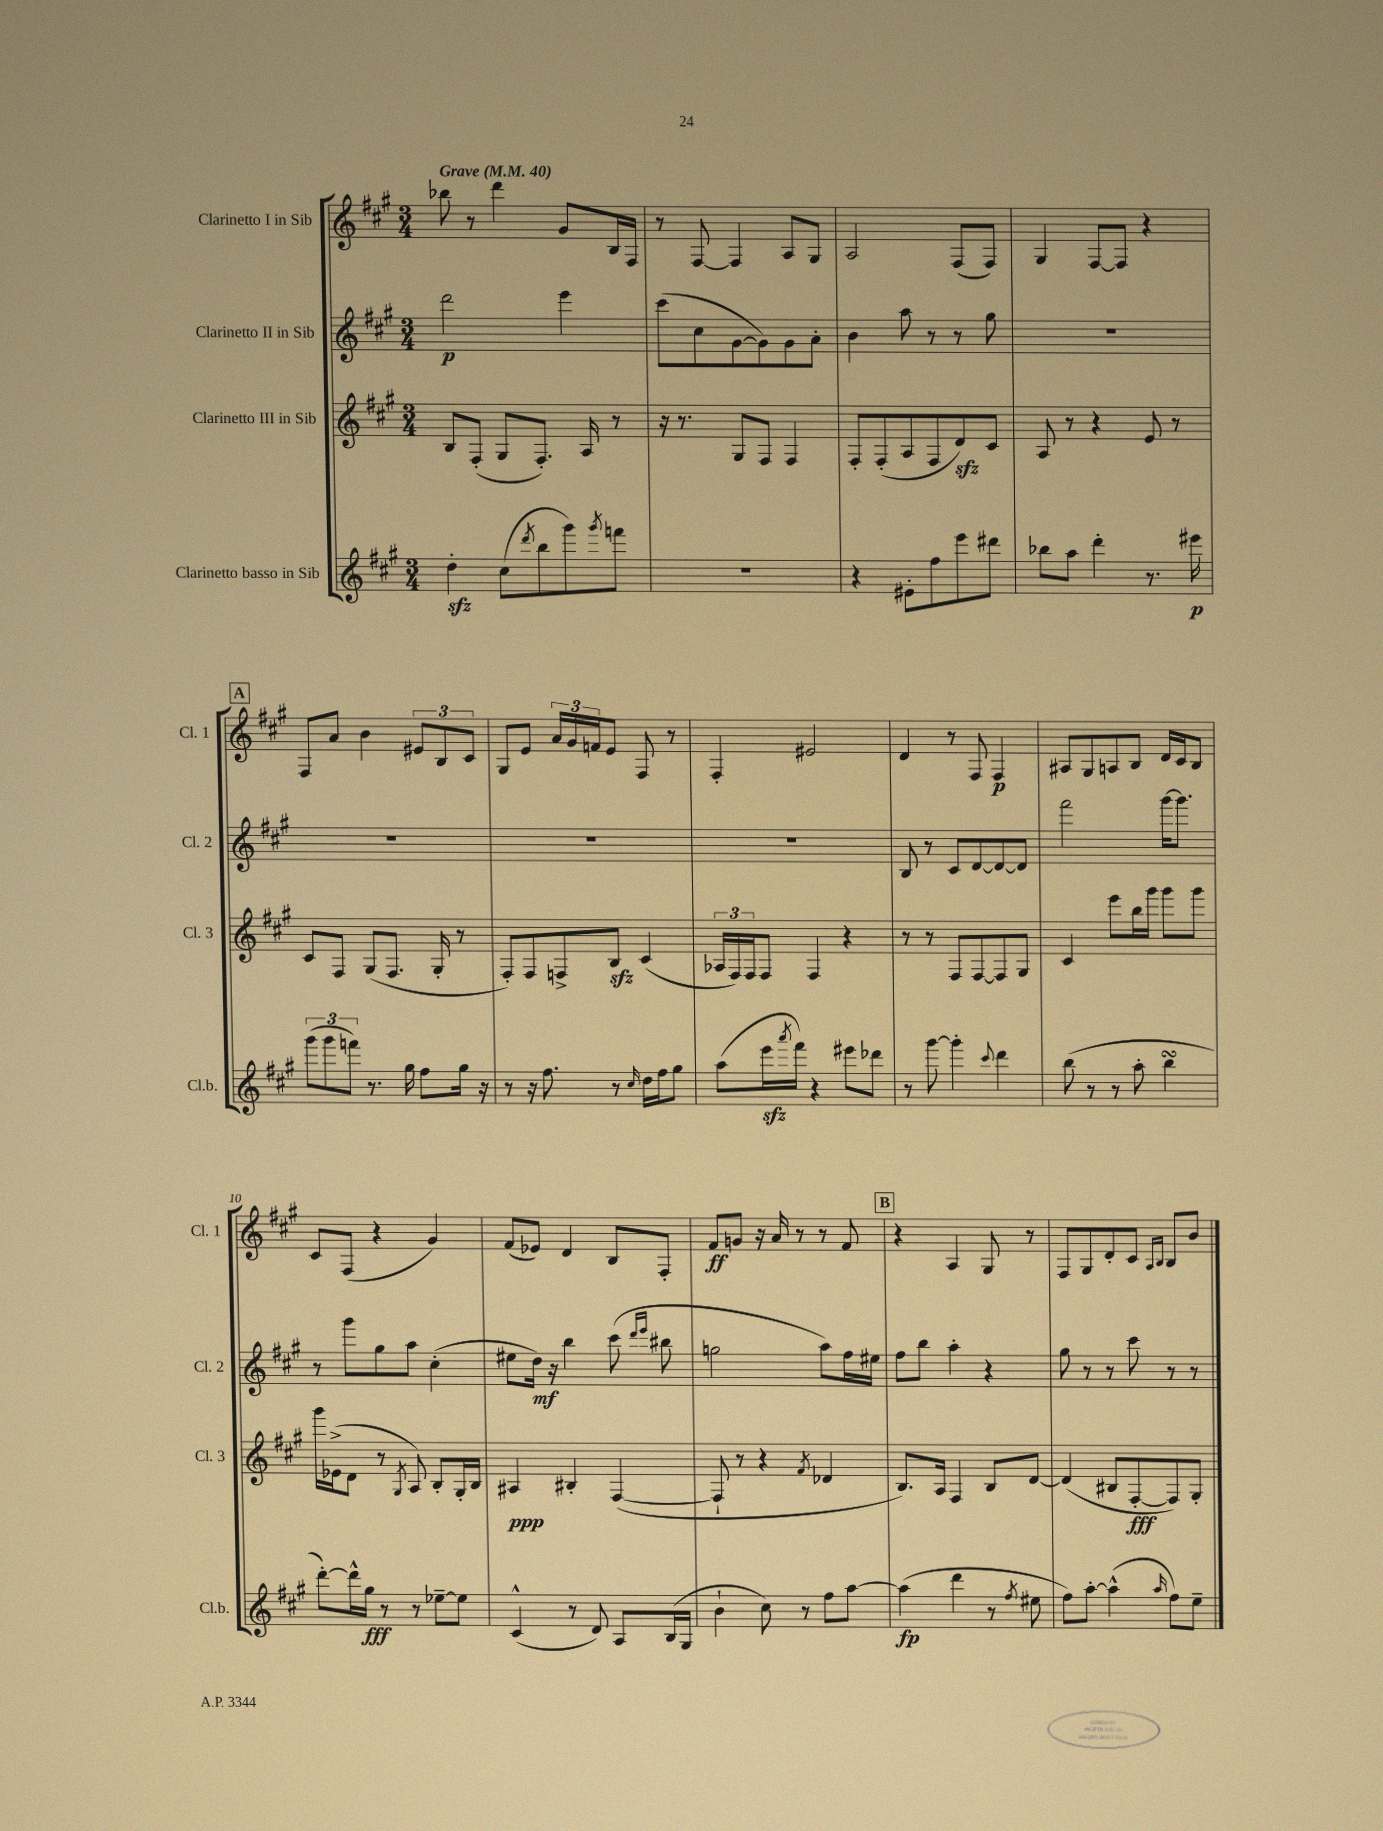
<<
\new StaffGroup <<
\new Staff = "s0" \with { instrumentName = "Clarinetto I in Sib" shortInstrumentName = "Cl. 1" } {
    \clef treble \key a \major \numericTimeSignature \time 3/4 \tempo "Grave" 4 = 40
    bes''8 r8 d'''4 gis'8 b16 fis16 |
    r8 fis8~ fis4 a8 gis8 |
    a2 fis8( fis8) |
    gis4 fis8~ fis8 r4 |
    \mark \markup { \box "A" } fis8 a'8 b'4 \tuplet 3/2 { eis'8 b8 cis'8 } |
    gis8 e'8 \tuplet 3/2 { a'16 gis'16 f'16 } e'8 fis8 r8 |
    fis4-. eis'2 |
    d'4 r8 fis8 fis4\p |
    ais8 gis8 a8 b8 d'16 cis'16 b8 |
    cis'8 fis8( r4 gis'4) |
    fis'8( ees'8) d'4 b8 fis8-. |
    fis'8\ff g'8 r16 a'16 r8 r8 fis'8 |
    \mark \markup { \box "B" } r4 a4 gis8 r8 |
    fis8 gis8 d'8-. cis'8 \grace { a16 b16 } b8 b'8 \bar "|." |
}
\new Staff = "s1" \with { instrumentName = "Clarinetto II in Sib" shortInstrumentName = "Cl. 2" } {
    \clef treble \key a \major \numericTimeSignature \time 3/4
    d'''2\p e'''4 |
    cis'''8( cis''8 gis'8~ gis'8) gis'8 a'8-. |
    b'4 a''8 r8 r8 gis''8 |
    R2. |
    \mark \markup { \box "A" } R2. |
    R2. |
    R2. |
    b8 r8 cis'8 d'8~ d'8~ d'8 |
    fis'''2 gis'''16~ gis'''8. |
    r8 gis'''8 gis''8 a''8 cis''4-.( |
    eis''8 d''16\mf) r16 b''4 cis'''8( \grace { d'''16 e'''16 } bis''8 |
    g''2 a''8) fis''16 eis''16 |
    \mark \markup { \box "B" } fis''8 b''8 a''4-. r4 |
    gis''8 r8 r8 cis'''8 r8 r8 \bar "|." |
}
\new Staff = "s2" \with { instrumentName = "Clarinetto III in Sib" shortInstrumentName = "Cl. 3" } {
    \clef treble \key a \major \numericTimeSignature \time 3/4
    b8 fis8-.( gis8 fis8.-.) a16 r8 |
    r16 r8. gis8 fis8 fis4 |
    fis8-. fis8-.( a8 fis8 d'8\sfz) cis'8 |
    a8 r8 r4 e'8 r8 |
    \mark \markup { \box "A" } cis'8 fis8 gis8( fis8. gis16-. r8 |
    fis8-.) fis8 f8-> b8\sfz cis'4( |
    \tuplet 3/2 { aes16 fis16) fis16 } fis8 fis4 r4 |
    r8 r8 fis8 fis8~ fis8 gis8 |
    cis'4 e'''8 b''16 gis'''16 gis'''8 gis'''8 |
    gis'''16 ees'16->( d'8 r8 \acciaccatura { gis8 } a8) b8-. gis16-. b16 |
    ais4\ppp bis4-. fis4~( |
    fis8-! r8 r4 \acciaccatura { fis'8 } des'4 |
    \mark \markup { \box "B" } b8.) a16 fis4 b8 d'8~ |
    d'4( bis8 fis8~-.\fff fis8) gis8-. \bar "|." |
}
\new Staff = "s3" \with { instrumentName = "Clarinetto basso in Sib" shortInstrumentName = "Cl.b." } {
    \clef treble \key a \major \numericTimeSignature \time 3/4
    d''4-.\sfz cis''8( \acciaccatura { d'''8 } b''8 gis'''8) \acciaccatura { gis'''8 } f'''8 |
    R2. |
    r4 eis'8-. fis''8 e'''8 dis'''8 |
    bes''8 a''8 d'''4-. r8. eis'''16\p |
    \mark \markup { \box "A" } \tuplet 3/2 { gis'''8( gis'''8 f'''8) } r8. gis''16 fis''8 gis''16 r16 |
    r8 r16 fis''8. r8 \grace { cis''16 } d''16 fis''16 gis''8 |
    a''8( e'''16\sfz \acciaccatura { a'''8 } fis'''16) r4 eis'''8 des'''8 |
    r8 gis'''8~ gis'''4-. \appoggiatura { cis'''8 } d'''4 |
    b''8( r8 r8 a''8-. b''4\turn |
    d'''8~-.) d'''16-^ gis''16\fff r8 r8 ees''8~-- ees''8 |
    cis'4-^( r8 d'8) a8 b16( gis16 |
    b'4-! cis''8) r8 fis''8 a''8~ |
    \mark \markup { \box "B" } a''4\fp( d'''4 r8 \acciaccatura { fis''8 } eis''8 |
    fis''8) a''8~-. a''4-^( \grace { a''16 } fis''8) e''8-- \bar "|." |
}
>>
>>
